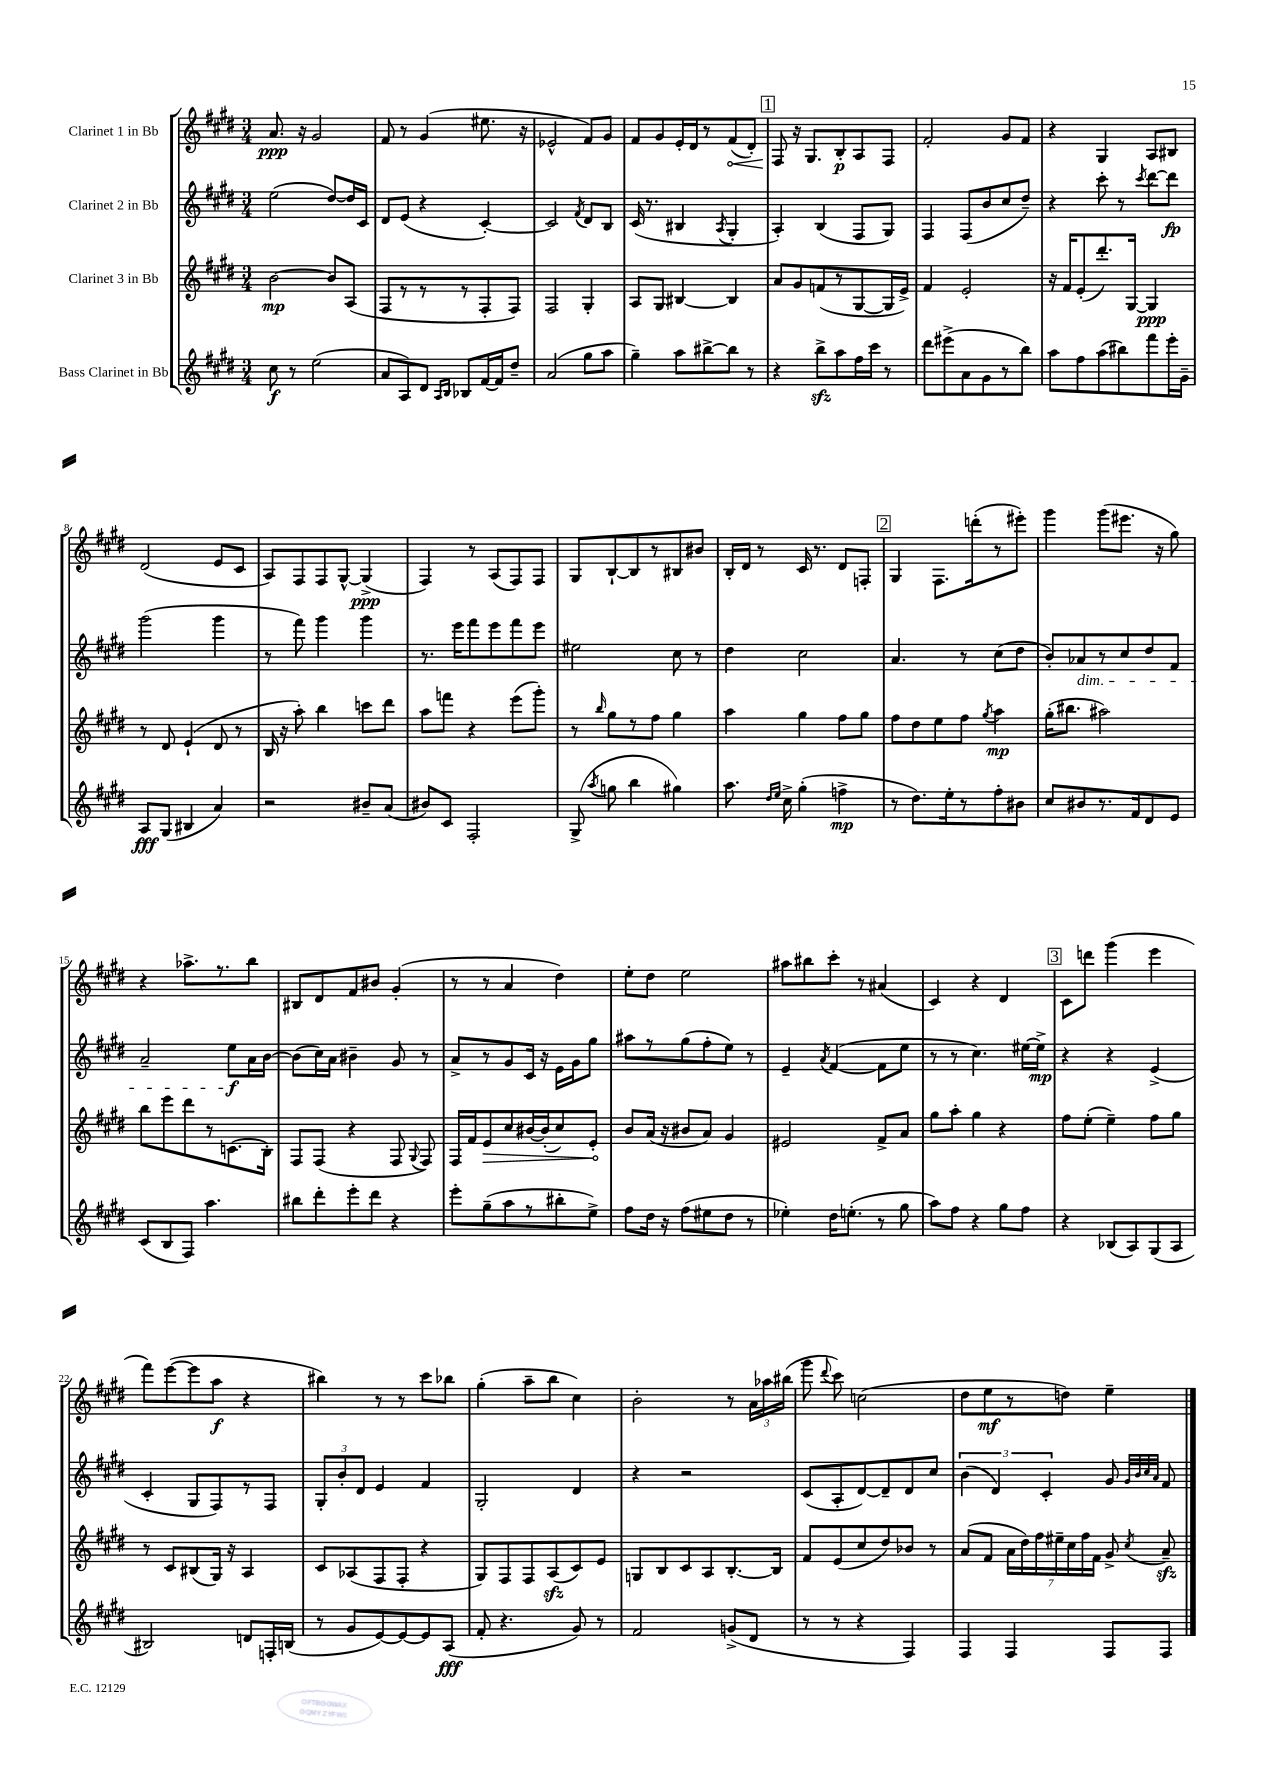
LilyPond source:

<<
\new StaffGroup <<
\new Staff = "s0" \with { instrumentName = "Clarinet 1 in Bb" } {
    \clef treble \key e \major \numericTimeSignature \time 3/4
    \autoBeamOff a'8.\ppp r16 gis'2 |
    fis'8 r8 gis'4( eis''8. r16 |
    ees'2-^ fis'8[) gis'8] |
    fis'8[ gis'8 e'16-. dis'16 r8 \once \override Hairpin.circled-tip = ##t fis'8\<( dis'8]-.) |
    \mark \markup { \box "1" } fis8\! r16 gis8.[ b8-.\p a8 fis8] |
    fis'2-. gis'8[ fis'8] |
    r4 gis4 a8[ bis8] |
    dis'2( e'8[ cis'8] |
    a8[) fis8 fis8 gis8]~-^ gis4->\ppp( |
    fis4) r8 a8[( fis8) fis8] |
    gis8[ b8~-! b8 r8 bis8 bis'8] |
    b16[-. dis'16] r8 cis'16 r8. dis'8[ f8]-. |
    \mark \markup { \box "2" } gis4 fis8.[ d'''16-.( r8 eis'''8]-.) |
    gis'''4 gis'''8[( eis'''8.] r16 gis''8) |
    r4 aes''8.[-> r8. b''8] |
    bis8[ dis'8 fis'8 bis'8] gis'4-.( |
    r8 r8 a'4 dis''4) |
    e''8[-. dis''8] e''2 |
    ais''8[ bis''8 cis'''8]-. r8 ais'4( |
    cis'4) r4 dis'4 |
    \mark \markup { \box "3" } cis'8[ d'''8] gis'''4( e'''4 |
    fis'''8[) e'''8~( e'''8 a''8]\f r4 |
    bis''4) r8 r8 cis'''8[ bes''8] |
    gis''4-.( a''8[-- b''8] cis''4) |
    b'2-. r8 \tuplet 3/2 { a'16[ aes''16 bis''16]( } |
    gis'''8 \appoggiatura { dis'''8 } cis'''8) c''2( |
    dis''8[ e''8\mf r8 d''8]) e''4-- \bar "|." |
}
\new Staff = "s1" \with { instrumentName = "Clarinet 2 in Bb" } {
    \clef treble \key e \major \numericTimeSignature \time 3/4
    \autoBeamOff e''2( dis''8[~) dis''16 cis'16] |
    dis'8[ e'8]( r4 cis'4~-.) |
    cis'2 \acciaccatura { fis'8 } dis'8[ b8] |
    cis'16( r8. bis4 \acciaccatura { a8 } gis4-. |
    \mark \markup { \box "1" } a4-.) b4( fis8[ gis8]) |
    fis4 fis8[( b'8 cis''8 dis''8]--) |
    r4 cis'''8-. r8 \acciaccatura { cis'''8 } dis'''8[~ dis'''8]\fp |
    gis'''2( gis'''4 |
    r8 fis'''8) gis'''4 gis'''4 |
    r8. e'''16[ fis'''8 e'''8 fis'''8 e'''8] |
    eis''2 cis''8 r8 |
    dis''4 cis''2 |
    \mark \markup { \box "2" } a'4. r8 cis''8[( dis''8] |
    b'8[-.) aes'8\dim r8 cis''8 dis''8 fis'8] |
    a'2-- e''8[\f\! a'16 b'16]~ |
    b'8[( cis''16) a'16] bis'4-- gis'8 r8 |
    a'8[-> r8 gis'8 cis'16] r16 e'16[ gis'16 gis''8] |
    ais''8[ r8 gis''8( fis''8-. e''8]) r8 |
    e'4-- \acciaccatura { a'8 } fis'4~( fis'8[ e''8] |
    r8 r8 cis''4.) eis''16[~ eis''16]->\mp |
    \mark \markup { \box "3" } r4 r4 e'4->( |
    cis'4-. gis8[ fis8) r8 fis8] |
    \tuplet 3/2 { gis8[-. b'8-. dis'8] } e'4 fis'4 |
    gis2-. dis'4 |
    r4 r2 |
    cis'8[( a8-. dis'8~) dis'8-- dis'8 cis''8] |
    \tuplet 3/2 { b'4( dis'4) cis'4-. } gis'8 \grace { gis'32[ b'32 cis''32 a'32] } fis'8 \bar "|." |
}
\new Staff = "s2" \with { instrumentName = "Clarinet 3 in Bb" } {
    \clef treble \key e \major \numericTimeSignature \time 3/4
    \autoBeamOff b'2~\mp b'8[ a8]( |
    fis8[ r8 r8 r8 fis8-. fis8]) |
    fis2 gis4-. |
    a8[ gis8] bis4~ bis4 |
    \mark \markup { \box "1" } a'8[ gis'8 f'8( r8 gis8~ gis16 e'16]->) |
    fis'4 e'2-. |
    r16 fis'16[ e'8-.( dis'''8.-.) gis16]~ gis4\ppp |
    r8 dis'8 e'4-!( dis'8 r8 |
    b16 r16 a''8-.) b''4 c'''8[ dis'''8] |
    a''8[ f'''8] r4 e'''8[( gis'''8]-.) |
    r8 \grace { b''16 } gis''8[ r8 fis''8] gis''4 |
    a''4 gis''4 fis''8[ gis''8] |
    \mark \markup { \box "2" } fis''8[ dis''8 e''8 fis''8] \acciaccatura { gis''8 } a''4\mp |
    gis''16[-.( bis''8.] ais''2) |
    b''8[ e'''8 dis'''8 r8 c'8.( b16]-.) |
    fis8[ fis8]( r4 fis8 \appoggiatura { gis8 } fis8) |
    fis16[ fis'16 \once \override Hairpin.circled-tip = ##t e'8\> cis''8 bis'16~ bis'16-.( cis''8) e'8]-.\! |
    b'8[ a'16]( r16 bis'8[ a'8]) gis'4 |
    eis'2 fis'8[-> a'8] |
    gis''8[ a''8]-. gis''4 r4 |
    \mark \markup { \box "3" } fis''8[ e''8]-.( e''4--) fis''8[ gis''8] |
    r8 cis'8[ bis8( gis16]) r16 a4 |
    cis'8[ aes8( fis8 fis8]-. r4 |
    gis8[) fis8 fis8 a8\sfz( cis'8) e'8] |
    g8[ b8 cis'8 a8 b8.~-. b16] |
    fis'8[ e'8( cis''8 dis''8) bes'8] r8 |
    a'8[( fis'8] \tuplet 7/4 { a'16[ dis''16) fis''16 eis''16-- cis''16 fis''16 fis'16] } gis'8-> \acciaccatura { cis''8 } a'8--\sfz \bar "|." |
}
\new Staff = "s3" \with { instrumentName = "Bass Clarinet in Bb" } {
    \clef treble \key e \major \numericTimeSignature \time 3/4
    \autoBeamOff cis''8\f r8 e''2( |
    a'8[ a8) dis'8] \grace { a16[ b16] } bes8[ fis'16~ fis'16 dis''8]-- |
    a'2( gis''8[ a''8] |
    gis''4--) a''8[ bis''8~-> bis''8] r8 |
    \mark \markup { \box "1" } r4 b''8[->\sfz a''8 fis''16 cis'''16] r8 |
    dis'''8[ eis'''8->( a'8 gis'8 r8 b''8]) |
    a''8[ fis''8 a''8( bis''8) fis'''8 e'''16-. gis'16]-- |
    a8[\fff gis8]( bis4 a'4) |
    r2 bis'8[-- a'8]( |
    bis'8[) cis'8] fis2-. |
    gis8->( \acciaccatura { a''8 } g''8 b''4 gis''4) |
    a''8. \grace { dis''16[ e''16] } cis''16-> gis''4-.( f''4->\mp |
    \mark \markup { \box "2" } r8 dis''8.[) e''16-. r8 fis''8-. bis'8] |
    cis''8[ bis'8 r8. fis'16 dis'8 e'8] |
    cis'8[( b8 fis8]) a''4. |
    bis''8[ dis'''8-. e'''8-. dis'''8] r4 |
    e'''8[-. gis''8--( a''8 r8 bis''8-. e''8]->) |
    fis''8[ dis''16] r16 fis''8[( eis''8 dis''8] r8 |
    ees''4-.) dis''16[ e''8.]-.( r8 gis''8 |
    a''8[) fis''8] r4 gis''8[ fis''8] |
    \mark \markup { \box "3" } r4 bes8[( a8) gis8( a8] |
    bis2) d'8[ f16-. b16]( |
    r8 gis'8[ e'8~) e'8~ e'8 a8]\fff( |
    fis'8-. r4. gis'8) r8 |
    fis'2 g'8[->( dis'8] |
    r8 r8 r4 fis4) |
    fis4 fis4 fis8[ fis8] \bar "|." |
}
>>
>>
